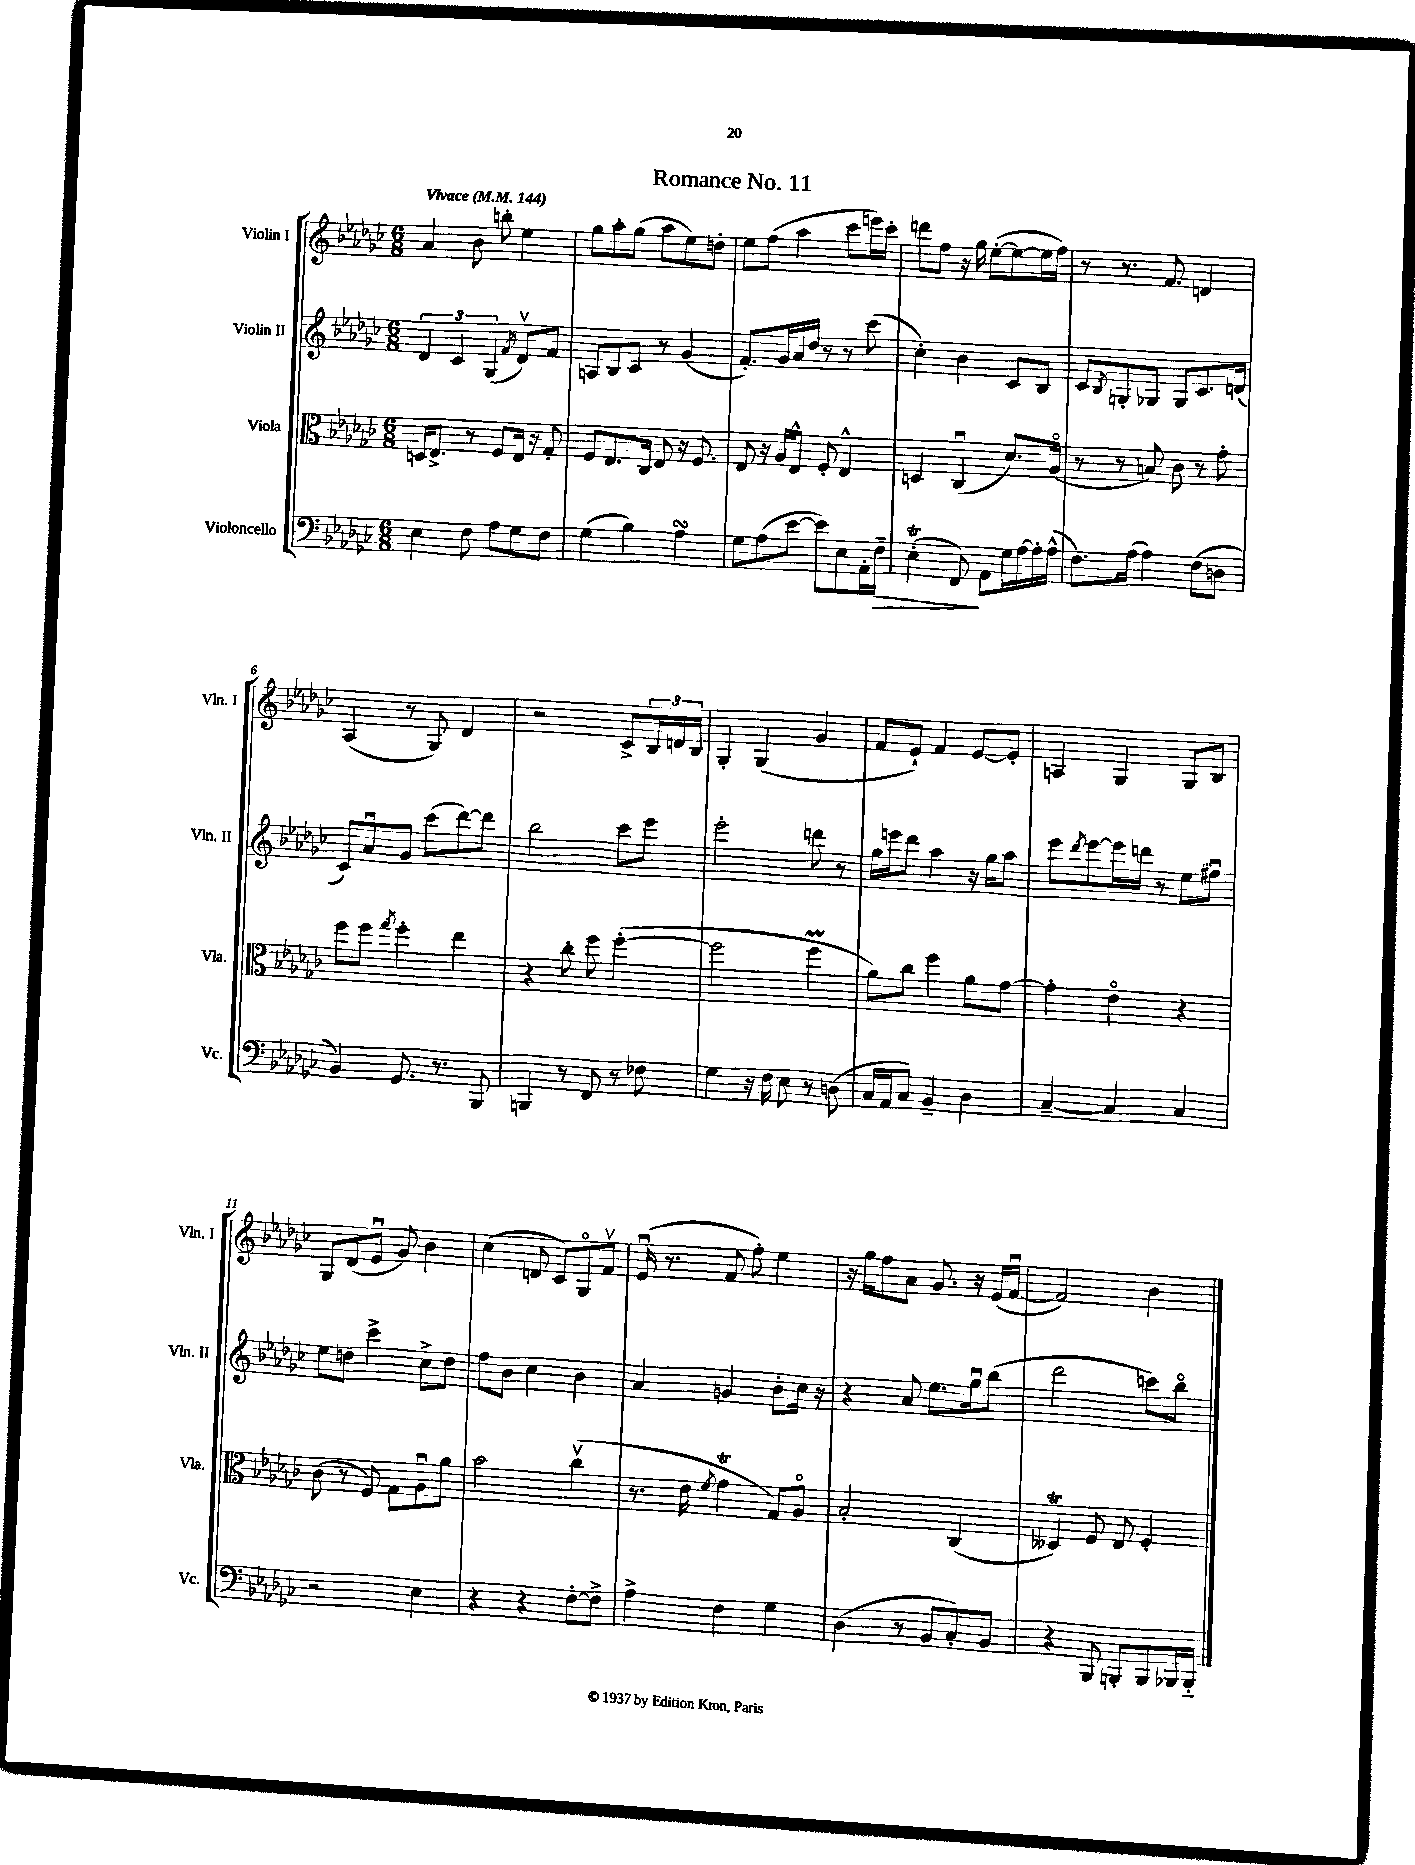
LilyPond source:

\header { title = "Romance No. 11" }
<<
\new StaffGroup <<
\new Staff = "s0" \with { instrumentName = "Violin I" shortInstrumentName = "Vln. I" } {
    \clef treble \key ges \major \numericTimeSignature \time 6/8 \tempo "Vivace" 4 = 144
    aes'4 bes'8 b''8-. ees''4 |
    ges''8 aes''8-. ges''8( aes''8 ees''8) d''8-. |
    ees''8 f''8( aes''4 ces'''8 e'''16) ces'''16-. |
    d'''8 f''8 r16 ges''16 ees''8~-.( ees''8~ ees''16 f''16) |
    r8 r8. f'8. d'4 |
    aes4( r8 ges8) des'4 |
    r2 ces'8-> \tuplet 3/2 { bes16 d'16 bes16 } |
    ges4-. ges4( ges'4 |
    f'8 ees'8-!) f'4 ees'8~ ees'8-. |
    a4 ges4 ges8 bes8 |
    ges8 des'8( ees'8\downbow ges'8) bes'4 |
    ces''4( d'8 ces'8) ges8\flageolet f'8\upbow |
    ees'16\downbow( r8. f'8 f''8-.) ees''4 |
    r16 ges''16 f''8 aes'8 ges'8. r16 ees'16( f'16~\downbow |
    f'2) bes'4 \bar "|." |
}
\new Staff = "s1" \with { instrumentName = "Violin II" shortInstrumentName = "Vln. II" } {
    \clef treble \key ges \major \numericTimeSignature \time 6/8
    \tuplet 3/2 { des'4 ces'4 ges4( } \acciaccatura { f'8 } des'8\upbow) f'8 |
    a8 bes8 ces'8 r8 ges'4( |
    f'8.-.) ges'16 aes'16 des''16 r8 r8 ces'''8( |
    ces''4-.) bes'4 ces'8 bes8 |
    ces'8 \acciaccatura { bes8 } g8-. ges8 ges8 ces'8. d'16( |
    ces'8) aes'8\downbow ges'8 ces'''8( des'''8~) des'''8 |
    bes''2 ces'''8 ees'''8 |
    ees'''2-. d'''8 r8 |
    ges''16 e'''16 des'''8 aes''4 r16 ges''16 aes''8 |
    ees'''8 \acciaccatura { des'''8 } ees'''8~ ees'''16 d'''16 r8 ees''8 fis''8\downbow |
    ees''8 d''8 ces'''4-> ces''8-> d''8 |
    f''8 bes'8 ces''4 bes'4 |
    aes'4 g'4 bes'8-. ces''16 r16 |
    r4 aes'8 ees''8. ges''16\downbow bes''8( |
    des'''2 c'''8) bes''8\flageolet \bar "|." |
}
\new Staff = "s2" \with { instrumentName = "Viola" shortInstrumentName = "Vla." } {
    \clef alto \key ges \major \numericTimeSignature \time 6/8
    d16 ees8.-> r8 f8 ees16 r16 ges8-. |
    f8 ees8. ces16 ees8 r16 f8. |
    ees8 r16 aes16 ees8-^ f8-. ees4-^ |
    d4 ces4\downbow( des'8.) aes16\flageolet( |
    r8 r8 b8) ces'8 r8 ges'8-. |
    f''8 f''8 \acciaccatura { ges''8 } f''4-. ees''4 |
    r4 ces''8-. f''8 f''4~-.( |
    f''2 f''4\prall |
    aes'8) ces''8 f''4 aes'8 ges'8~ |
    ges'4-. ees'4\flageolet r4 |
    ces'8( r8 f8) ges8 aes8\downbow aes'8 |
    bes'2 ces''4\upbow( |
    r8. ees'16 \acciaccatura { f'8 } ges'4\trill ges8) aes8\flageolet |
    bes2-. ces4( |
    deses4\trill) f8 ees8 f4-. \bar "|." |
}
\new Staff = "s3" \with { instrumentName = "Violoncello" shortInstrumentName = "Vc." } {
    \clef bass \key ges \major \numericTimeSignature \time 6/8
    ees4 f8 aes8 ges8 f8 |
    ges4( bes4) aes4\turn |
    ges8 aes8( ees'8~ ees'8) ees8 aes,16-. f16--\> |
    ees4-.\trill( f,8\!) aes,8 ges16 aes16~ aes16-. aes16-^( |
    f8.) aes16( aes4) f8( d8 |
    bes,4) ges,8. r8. bes,,8 |
    b,,4 r8 f,8 r8 fes8 |
    ges4 r16 f16 ees8 r8 d8( |
    ces16 aes,16 ces8) bes,4-- des4 |
    ces4~-- ces4 ces4 |
    r2 ees4 |
    r4 r4 f8~-. f8-> |
    aes4-> f4 ges4 |
    des4( r8 bes,8 ces8-.) bes,8 |
    r4 bes,,8 b,,8-. b,,8 bes,,16 bes,,16-_ \bar "|." |
}
>>
>>
